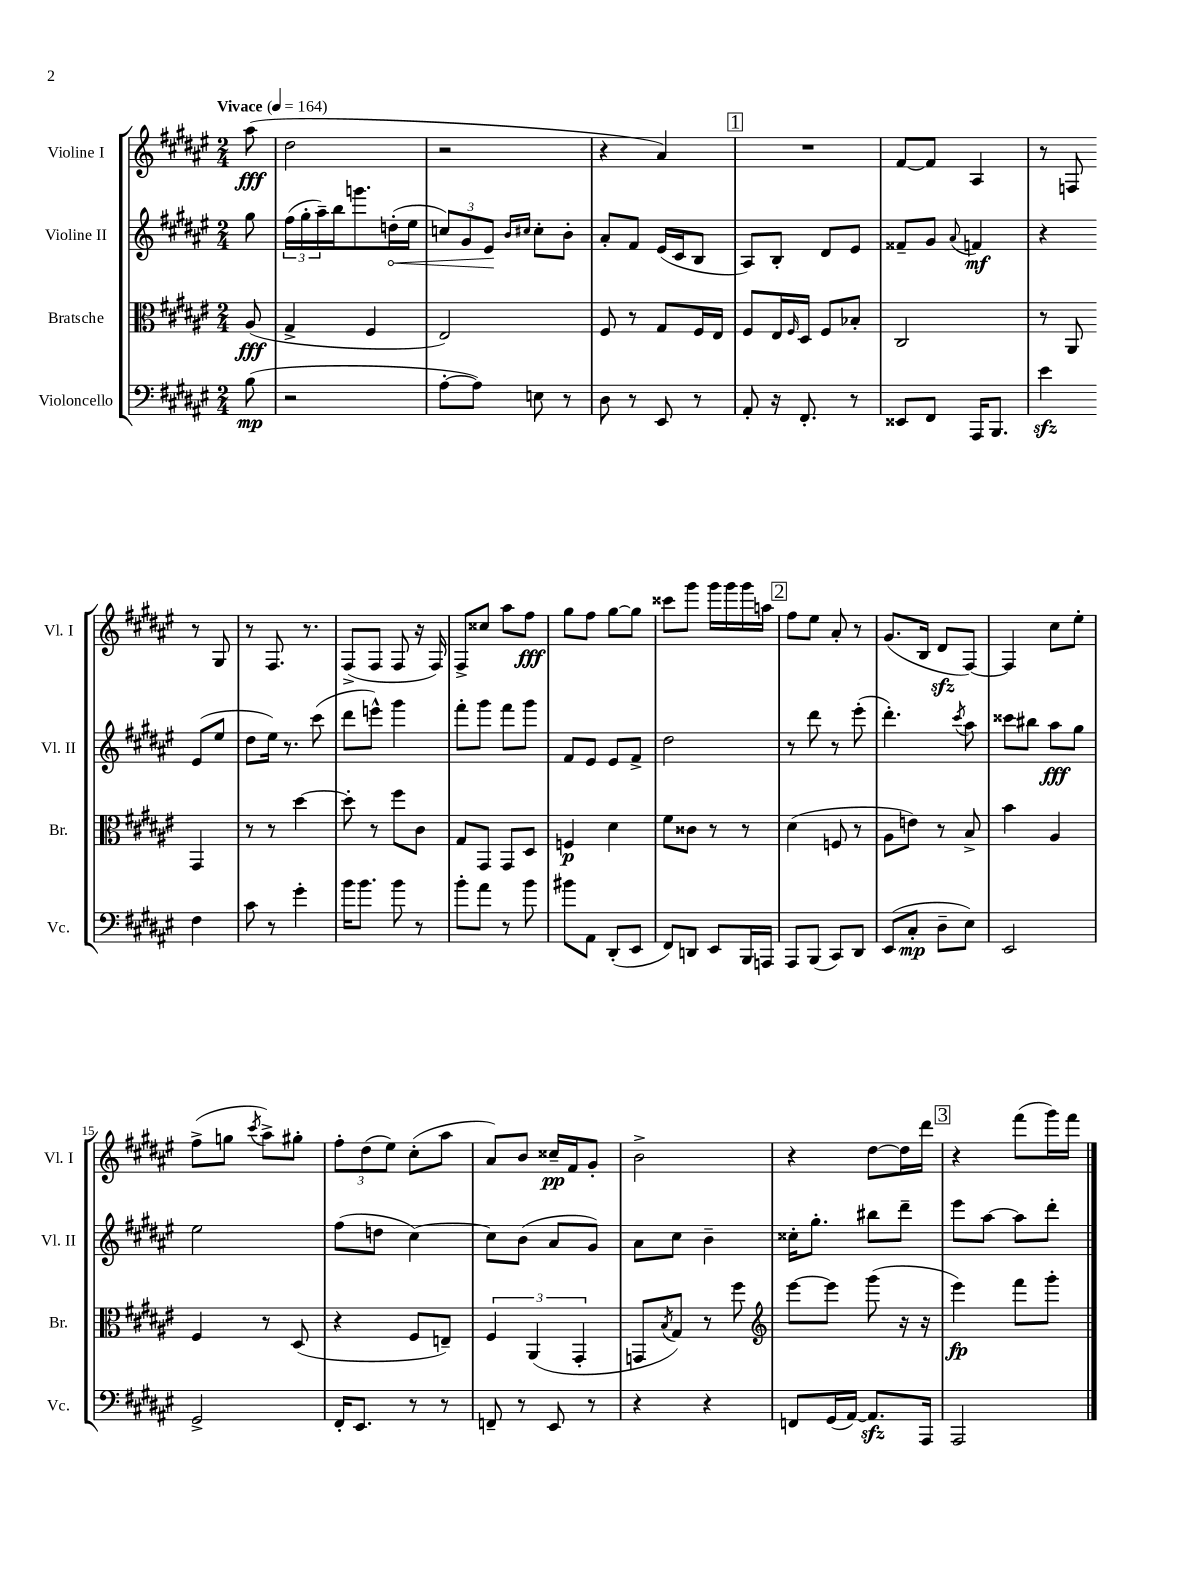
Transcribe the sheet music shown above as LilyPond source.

<<
\new StaffGroup <<
\new Staff = "s0" \with { instrumentName = "Violine I" shortInstrumentName = "Vl. I" } {
    \clef treble \key fis \major \numericTimeSignature \time 2/4 \partial 8 \tempo "Vivace" 4 = 164
    ais''8\fff( |
    dis''2 |
    r2 |
    r4 ais'4) |
    \mark \markup { \box "1" } R2 |
    fis'8~ fis'8 ais4 |
    r8 f8 r8 gis8 |
    r8 fis8. r8. |
    fis8->( fis8 fis8 r16 fis16) |
    fis8-> cisis''8 ais''8 fis''8\fff |
    gis''8 fis''8 gis''8~ gis''8 |
    cisis'''8 gis'''8 gis'''16 gis'''16 gis'''16 a''16 |
    \mark \markup { \box "2" } fis''8 eis''8 ais'8-. r8 |
    gis'8.( b16 dis'8\sfz fis8~) |
    fis4 cis''8 eis''8-. |
    fis''8->( g''8 \acciaccatura { cis'''8 } ais''8->) gis''8-. |
    \tuplet 3/2 { fis''8-. dis''8( eis''8) } cis''8-.( ais''8 |
    ais'8) b'8 cisis''16--\pp fis'16 gis'8-. |
    b'2-> |
    r4 dis''8~ dis''16 dis'''16 |
    \mark \markup { \box "3" } r4 fis'''8( gis'''16) fis'''16 \bar "|." |
}
\new Staff = "s1" \with { instrumentName = "Violine II" shortInstrumentName = "Vl. II" } {
    \clef treble \key fis \major \numericTimeSignature \time 2/4 \partial 8
    gis''8 |
    \tuplet 3/2 { fis''16( gis''16-. ais''16--) } b''16 g'''8. \once \override Hairpin.circled-tip = ##t d''16-.\<( eis''16 |
    \tuplet 3/2 { c''8) gis'8 eis'8\! } \grace { b'16 cis''16 } cis''8-. b'8-. |
    ais'8-. fis'8 eis'16( cis'16 b8 |
    \mark \markup { \box "1" } ais8) b8-. dis'8 eis'8 |
    fisis'8-- gis'8 \appoggiatura { ais'8 } f'4\mf |
    r4 eis'8( eis''8 |
    dis''8 eis''16) r8. cis'''8( |
    dis'''8 e'''8-^) gis'''4 |
    fis'''8-. gis'''8 fis'''8 gis'''8 |
    fis'8 eis'8 eis'8 fis'8-> |
    dis''2 |
    \mark \markup { \box "2" } r8 dis'''8 r8 eis'''8-.( |
    dis'''4.-.) \acciaccatura { cis'''8 } ais''8 |
    cisis'''8 bis''8 ais''8\fff gis''8 |
    eis''2 |
    fis''8( d''8 cis''4~) |
    cis''8 b'8( ais'8 gis'8) |
    ais'8 cis''8 b'4-- |
    cisis''16-. gis''8.-. bis''8 dis'''8-- |
    \mark \markup { \box "3" } eis'''8 ais''8~ ais''8 dis'''8-. \bar "|." |
}
\new Staff = "s2" \with { instrumentName = "Bratsche" shortInstrumentName = "Br." } {
    \clef alto \key fis \major \numericTimeSignature \time 2/4 \partial 8
    ais8\fff( |
    gis4-> fis4 |
    eis2) |
    fis8 r8 gis8 fis16 eis16 |
    \mark \markup { \box "1" } fis8 eis16 \grace { fis16 } dis16 fis8 bes8-. |
    cis2 |
    r8 ais,8 gis,4 |
    r8 r8 dis''4~ |
    dis''8-. r8 fis''8 cis'8 |
    gis8 gis,8 gis,8 dis8 |
    f4\p dis'4 |
    fis'8 cisis'8 r8 r8 |
    \mark \markup { \box "2" } dis'4( f8 r8 |
    ais8 e'8) r8 b8-> |
    b'4 ais4 |
    fis4 r8 dis8( |
    r4 fis8 e8--) |
    \tuplet 3/2 { fis4 ais,4( gis,4-. } |
    g,8 \acciaccatura { b8 } gis8) r8 fis''8 |
    \clef treble eis'''8~ eis'''8 gis'''8( r16 r16 |
    \mark \markup { \box "3" } eis'''4\fp) fis'''8 gis'''8-. \bar "|." |
}
\new Staff = "s3" \with { instrumentName = "Violoncello" shortInstrumentName = "Vc." } {
    \clef bass \key fis \major \numericTimeSignature \time 2/4 \partial 8
    b8\mp( |
    r2 |
    ais8~-. ais8) e8 r8 |
    dis8 r8 eis,8 r8 |
    \mark \markup { \box "1" } ais,8-. r16 fis,8.-. r8 |
    eisis,8 fis,8 ais,,16 b,,8. |
    eis'4\sfz fis4 |
    cis'8 r8 gis'4-. |
    b'16 b'8. b'8 r8 |
    b'8-. ais'8 r8 b'8 |
    bis'8 ais,8 dis,8-.( eis,8 |
    fis,8) d,8 eis,8 b,,16 a,,16 |
    \mark \markup { \box "2" } ais,,8 b,,8( cis,8) dis,8 |
    eis,8( cis8-.\mp dis8-- eis8) |
    eis,2 |
    gis,2-> |
    fis,16-. eis,8. r8 r8 |
    f,8-- r8 eis,8 r8 |
    r4 r4 |
    f,8 gis,16( ais,16~) ais,8.\sfz ais,,16 |
    \mark \markup { \box "3" } ais,,2 \bar "|." |
}
>>
>>
